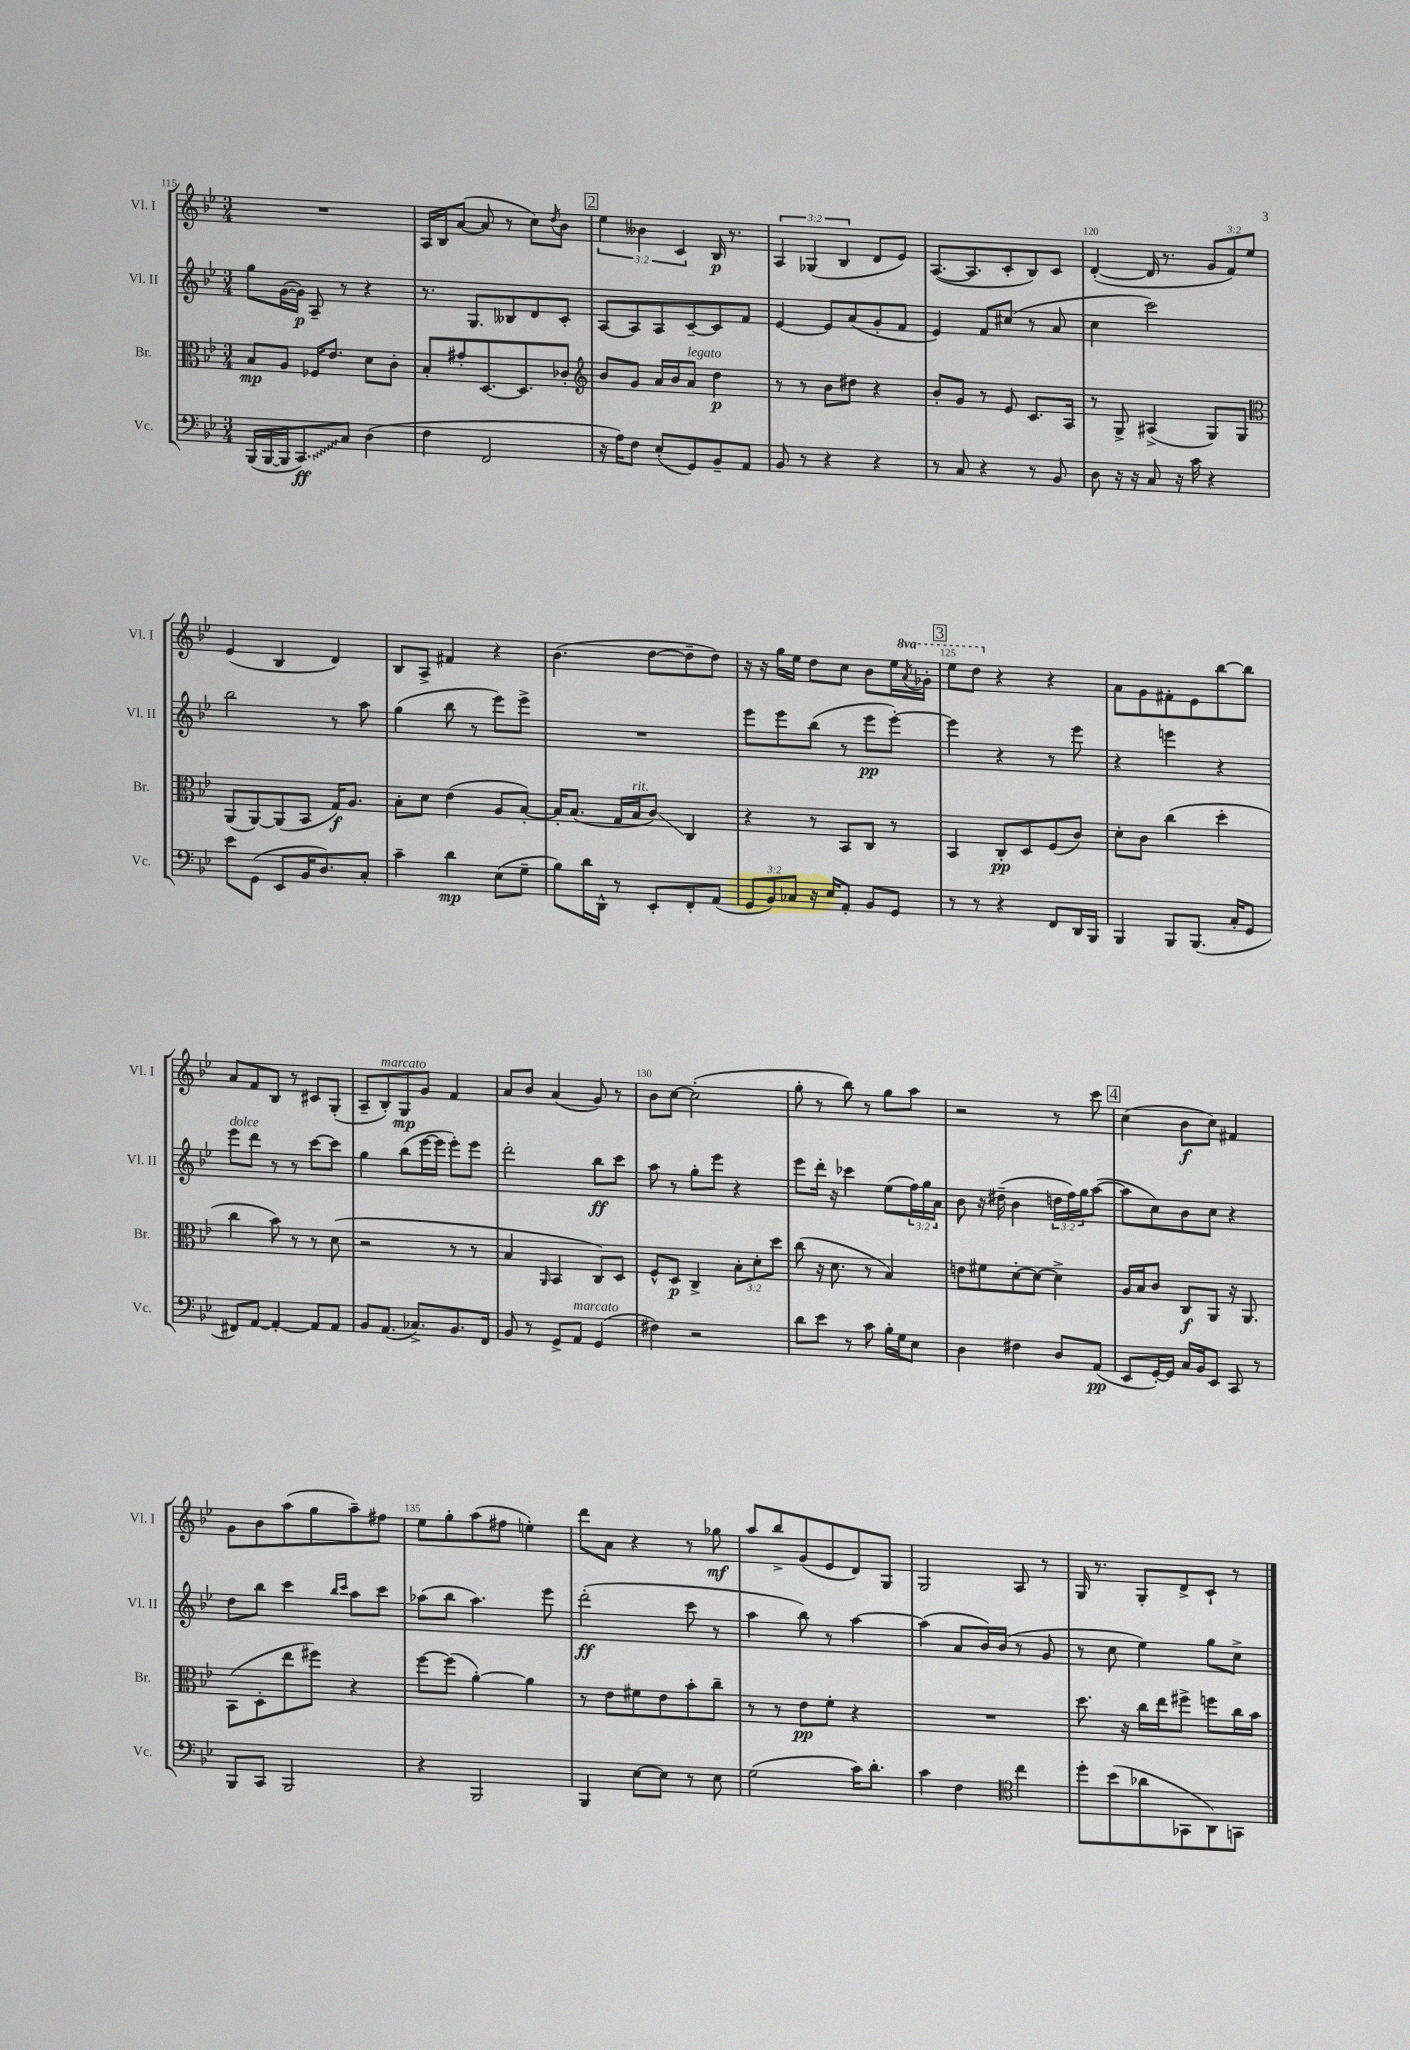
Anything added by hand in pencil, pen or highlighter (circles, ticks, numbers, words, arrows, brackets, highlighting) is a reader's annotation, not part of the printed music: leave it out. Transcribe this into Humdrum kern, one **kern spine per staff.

**kern	**kern	**kern	**kern
*staff4	*staff3	*staff2	*staff1
*clefF4	*clefC3	*clefG2	*clefG2
*k[b-e-]	*k[b-e-]	*k[b-e-]	*k[b-e-]
*M3/4	*M3/4	*M3/4	*M3/4
(16BBB-/LL	8B-/L	8gg\L	2.r
[16BBB-/	.	.	.
16BBB-/]J	8A/J	([16g\L	.
8.CC/)	.	16g\]JJ)	.
.	16F-/LK	8A~/	.
.	8.e-/J	.	.
8C/J	.	8r	.
(4D\	8d\L	4r	.
.	8c'\J	.	.
=	=	=	=
4F\	8B-'/L	8.r	16A/LL
.	.	.	16B-/J
.	8g#'/	.	([8a/J
.	.	8.G/L	.
2FF/	[8.D/	.	8a/]
.	.	8B--/	8r
.	8.D/]	.	.
.	.	8d/	8cc\L)
.	.	.	8qdd/
.	8c-'/J	8c'/J	8b-\J
=	=	=	=
*	*clefG2	*	*
16r	8b-/L	[8A/L	6ee-\
16A\LK)	.	.	.
8F\J	8g/J	8A/]	.
.	.	.	6b--\
(8E-'/L	16a/LL	8A/	.
.	16b-/J	.	.
.	.	.	6c/
8GG/)	8a/J	[8c~/	.
8BB-~/	4dd\	8c/]	16B-/
.	.	.	8.r
8AA/J	.	8f/J	.
=	=	=	=
8BB-/	8r	[4e-/	6A/
8r	8r	.	.
.	.	.	(6G-/
4r	8b-\L	8e-/]L	.
.	.	.	6B-/
.	8dd#\J	(8a/	.
4r	4r	8g'/	8d/L
.	.	8f/J	8e-/J)
=	=	=	=
8r	8b-'/L	4e-/)	([8.A/L
8C/	8g/J	.	.
.	.	.	8.A/]
4r	8r	8f/L	.
.	8e-/	(8cc#/J	8c'/
8r	8.c/L	8r	8B-/)
8BB-/	.	8a/	8c/J
.	16A/Jk	.	.
=	=	=	=
8D\	8r	4cc\	([4d'/
16r	8G^/	.	.
16r	.	.	.
8C/	(4A#^/	2ccc\)	16d/]
.	.	.	8.r
16r	.	.	.
16c\	.	.	.
4r	8G/L)	.	12g/L
.	.	.	12f/)
.	8G/J	.	.
.	.	.	12ee-/J
=	=	=	=
*	*clefC3	*	*
8e-\L	(8AA/L	2bb-\	(4e-/
(8GG\J	[8AA/)	.	.
8EE-/L	(8AA/]	.	4B-/
16BB-/K	8BB-/J	.	.
8.D/)	.	.	.
.	16G/LK)	8r	4d/)
.	8.A/J	.	.
8C'/J	.	8aa\	.
=	=	=	=
4c~\	8B-'\L	(4gg\	8B-/L
.	8d\J	.	8A^/J
4d\	(4e-\	8bb-\	4f#/
.	.	8r	.
(8E-\L	8A/L	8eee-\L)	4r
8G~\J	[8B-'/J)	8eee-^\J	.
=	=	=	=
8B-\L)	16B-'/]LK	2.r	(4.b-\
.	(8.B-/J	.	.
16d\L	.	.	.
16DD^^\JJ	.	.	.
8r	16G/LL	.	.
.	16B-/J	.	.
8EE-'/L	8c/J)	.	[8dd\L
8FF'/	4C/	.	8dd~\]
(8AA/J	.	.	8dd\J)
=	=	=	=
12GG/L	4r	8eee-\L	16r
.	.	.	16r
12BB-/)	.	.	.
.	.	8eee-\	16gg\LL
12C-/J	.	.	.
.	.	.	16ee-\JJ
16r	8r	(8bb-\J	8dd\L
16E-/LK	.	.	.
8AA'/J	8BB-/L	8r	8cc\J
8BB-/L	8C/J	8eee-\L	8b-\L
8GG/J	8r	[8eee-'\J)	16ee-\L
.	.	.	8qaa/
.	.	.	16gg-'\JJ
=	=	=	=
8r	4BB-/	4eee-\]	8eee-\L
8r	.	.	8ddd\J
4r	8C'/L	4r	4r
.	8D/	.	.
8FF/L	(8F/	8r	4r
16DD/L	8c/J)	8eee-\	.
16BBB-/JJ	.	.	.
=	=	=	=
4BBB-/	8d'\L	4r	8a\L
.	8c\J	.	8g\
8BBB-/L	(4cc\	4eee\	8f#'\
(8.BBB-/J	.	.	8e-\
.	4dd'\	4r	[8bb-\
16C'/LK	.	.	.
8GG/J	.	.	8bb-\]J
=	=	=	=
8FF#/L)	4cc\	8eee-\L	8a/L
[8AA/J	.	8ddd\J	8f/
4AA'/_	8b-\)	8r	8B-/J
.	8r	8r	8r
8AA/]L	8r	[8ccc\L	8c#/L
8AA/J	(8d\	8ccc\]J	(8G'/J
=	=	=	=
8BB-/L	2r	4gg\	8A~/L
(8.AA/J	.	.	8B-'/)
.	.	(8bb-\L	8G/
8.C-^/L)	.	.	.
.	.	[16eee-\L	8g/J
.	.	16eee-\]JJ	.
8.BB-/	8r	8eee-'\L)	4f/
.	8r	8eee-\J	.
16FF/Jk	.	.	.
=	=	=	=
8BB-/	4B-/	2ddd'\	8a/L
8r	.	.	8b-/J
.	16qqAA/	.	.
8GG^/L	4BB-/	.	(4a/
8AA/J	.	.	.
(4GG/	8C/L)	8bb-\L	8g/)
.	8D/J	8ccc\J	8r
=	=	=	=
4F#\)	8F^^/L	8aa\	8b-\L
.	8D/J	8r	[8cc\J
2r	4C^/	8gg'\L	(2cc'\]
.	.	8eee-\J	.
.	12B-'\L	4r	.
.	12d'\	.	.
.	12dd\J	.	.
=	=	=	=
8d\L	(8cc\	8eee-\L	8gg'\
8e-\J	16r	16ddd'\Jk	8r
.	8.d\	16r	.
8r	.	4ccc-\	8bb-\)
8c\	8r	.	8r
16B-'\LL	4B-/)	(8ee-\L	8gg\L
16G\J	.	.	.
8E-\J	.	24ff\L)	8aa\J
.	.	24gg\	.
.	.	24a\JJ	.
=	=	=	=
4D\	8e\L	8b-\	2r
.	8f#\	16r	.
.	.	(16dd#~\	.
4F#\	[8d'\	4b-\	.
.	8d\_J	.	.
8D/L	4d^\]	24dd\LL	8r
.	.	24ff\)	.
.	.	24gg\J	.
(8AA/J	.	([8aa\J	8ccc\
=	=	=	=
8EE-/L	16A/LL	8aa\]L	(4cc\
.	16B-/J	.	.
[16GG'/L)	8c/J	8cc\)	.
16GG/]JJ	.	.	.
16C/LL	8C/L	8b-\	8b-\L
16BB-/J	.	.	.
8EE-/J	8AA/J	8cc\J	8cc\J)
8CC/	16r	4r	4f#/
.	8.AA/	.	.
8r	.	.	.
=	=	=	=
8BBB-/L	(8BB-\L	8dd\L	8g\L
8CC/J	8D'\	8bb-\J	8b-\
2BBB-/	8ee-\	4ccc\	(8aa\
.	8ff#\J)	.	8gg\
.	.	16qqbb-/LL	.
.	.	16qqccc/JJ	.
.	4r	8aa\L	8aa~\)
.	.	8ccc\J	8ff#\J
=	=	=	=
4r	[8ff\L	(8aa-\L	8ee-\L
.	(8ff\]J	8bb-\J	8gg'\
2BBB-/	[4a'\)	4.aa-\)	(8aa\
.	.	.	8ff#\J
.	4a\]	.	4ee'\)
.	.	8eee-\	.
=	=	=	=
4BBB-/	8r	(2ddd'\	8ddd\L
.	8e-\L	.	8a\J
[8E-\L	8f#\	.	4r
8E-\]J	8e-\	.	.
8r	8b-'\	8ccc\	8r
8E-\	8cc~\J	8r	8gg-\
=	=	=	=
(2G\	8r	4aa\	8aa/L
.	8r	.	8bb-^/
.	8e-\L	8bb-\)	(8g/
.	8f'\J	8r	8e-/
16c\LK)	4r	[4aa\	8d/)
8.d'\J	.	.	.
.	.	.	8G/J
=	=	=	=
4c\	2.r	(4aa\]	2G/
4F\	.	8a/L	.
.	.	16b-/L)	.
.	.	(16b-/JJ	.
*clefC4	*	*	*
4cc\	.	8r	8A/
.	.	8g/	8r
=	=	=	=
8dd'\L	8.dd\	8r	16G/
.	.	.	8.r
(8b-\	.	8cc\	.
.	16r	.	.
8a-\	16cc\LL	4ee-\)	8G'/L
.	16ee-\J	.	.
8GG-\	8ff#^\J	.	8d^/
8AA\)	8ff\L	8gg\L	8c`/J
8GG\J	16cc\L	8cc^\J	8r
.	16b-\JJ	.	.
==	==	==	==
*-	*-	*-	*-
